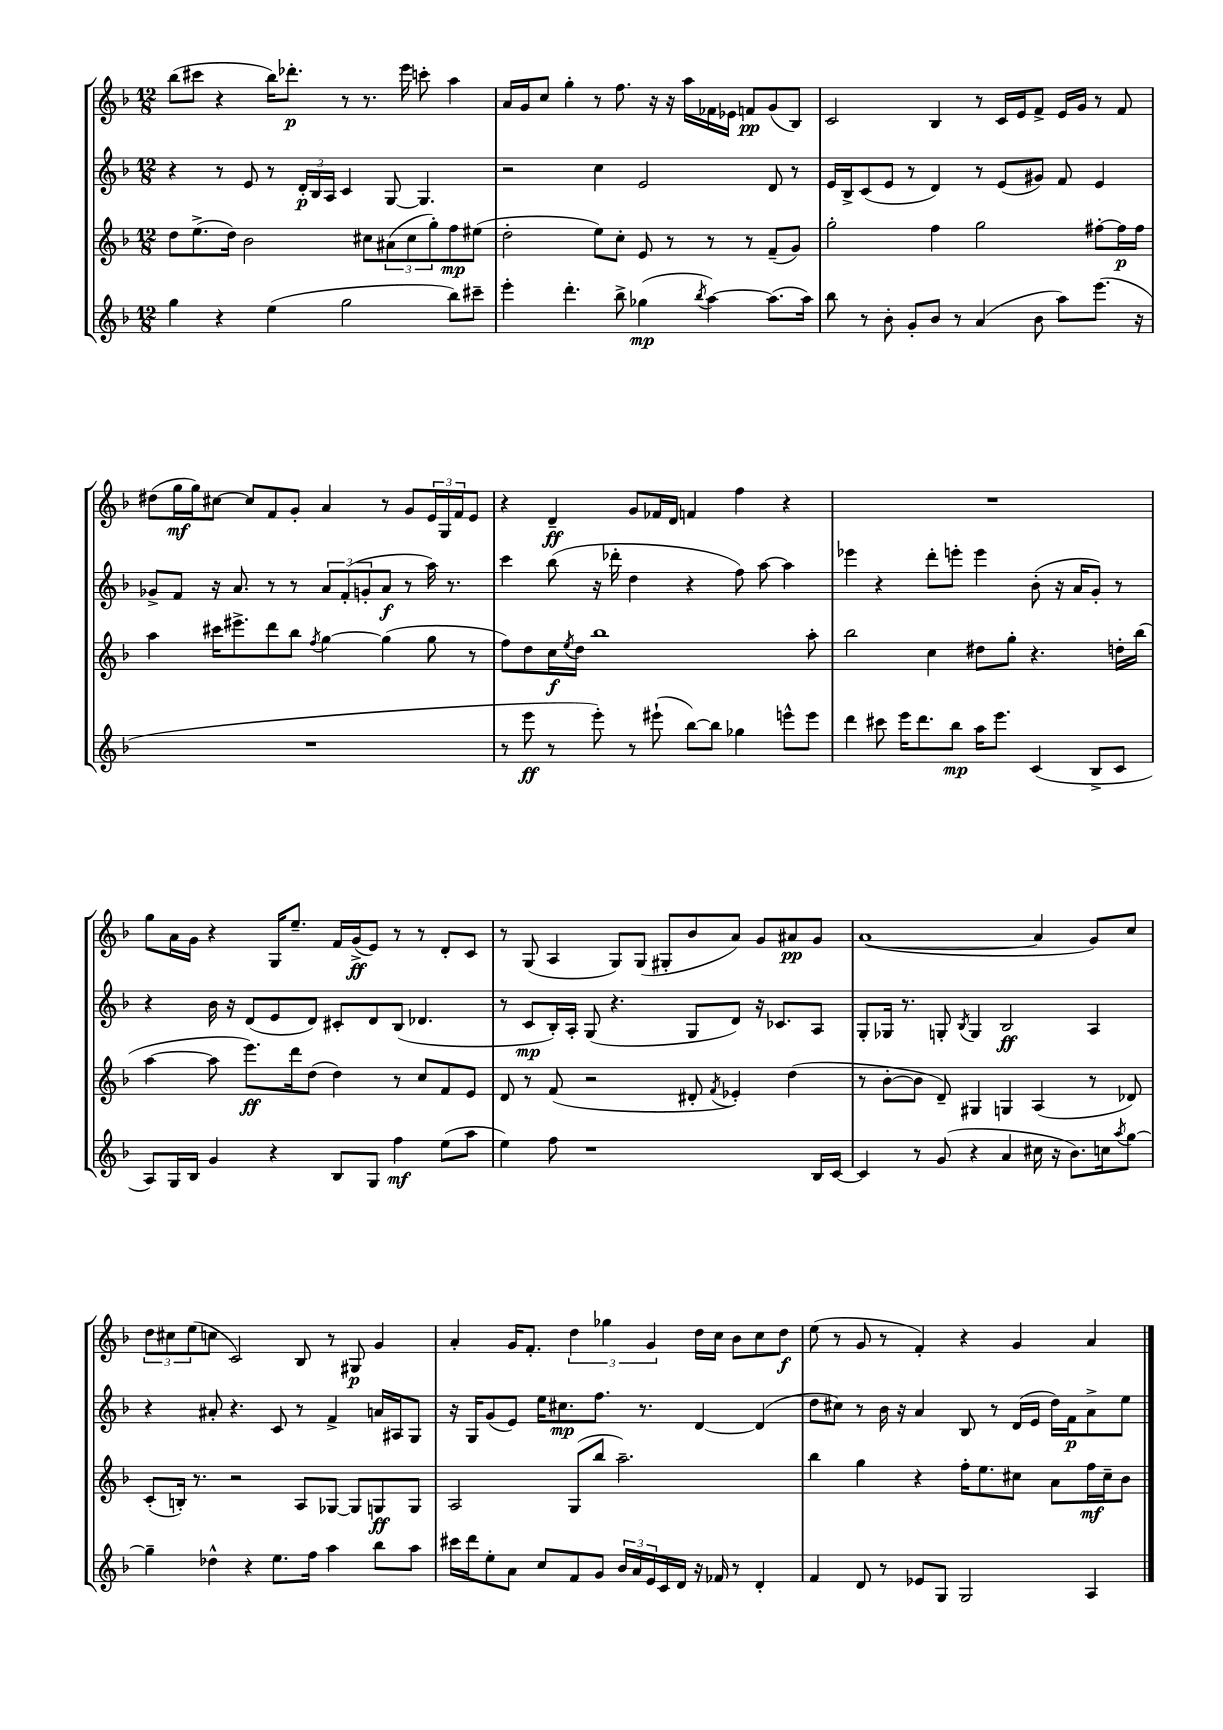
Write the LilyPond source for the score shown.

<<
\new StaffGroup <<
\new Staff = "s0" {
    \clef treble \key f \major \numericTimeSignature \time 12/8
    bes''8( cis'''8 r4 bes''16) des'''8.-.\p r8 r8. e'''16 c'''8-. a''4 |
    a'16 g'16 c''8 g''4-. r8 f''8. r16 r16 a''16 fes'16 ees'16 f'8\pp g'8( bes8) |
    c'2 bes4 r8 c'16 e'16 f'8-> e'16 g'16 r8 f'8 |
    dis''8( g''16\mf g''16) cis''8~ cis''8 f'8 g'8-. a'4 r8 g'8 \tuplet 3/2 { e'16 g16 f'16 } e'8 |
    r4 d'4--\ff g'8 fes'16 d'16 f'4 f''4 r4 |
    R1. |
    g''8 a'16 g'16 r4 g16 e''8.-- f'16 g'16->\ff( e'8) r8 r8 d'8-. c'8 |
    r8 g8( a4 g8) g8( gis8-. bes'8 a'8) g'8 ais'8\pp g'8 |
    a'1~( a'4 g'8) c''8 |
    \tuplet 3/2 { d''8 cis''8 e''8( } c''8 c'2) bes8 r8 gis8\p g'4 |
    a'4-. g'16 f'8.-. \tuplet 3/2 { d''4 ges''4 g'4 } d''16 c''16 bes'8 c''8 d''8\f |
    e''8( r8 g'8 r8 f'4-.) r4 g'4 a'4 \bar "|." |
}
\new Staff = "s1" {
    \clef treble \key f \major \numericTimeSignature \time 12/8
    r4 r8 e'8 r8 \tuplet 3/2 { d'16-.\p bes16 a16 } c'4 g8~ g4. |
    r2 c''4 e'2 d'8 r8 |
    e'16 bes16-> c'8( e'8 r8 d'4) r8 e'8( gis'8) f'8 e'4 |
    ges'8-> f'8 r16 a'8. r8 r8 \tuplet 3/2 { a'8 f'8-.( g'8-. } a'8\f r8 a''16) r8. |
    c'''4 bes''8( r16 des'''16-. d''4 r4 f''8) a''8~ a''4 |
    ees'''4 r4 d'''8-. e'''8-. e'''4 bes'8-.( r16 a'16 g'8-.) r8 |
    r4 bes'16 r16 d'8( e'8 d'8) cis'8-. d'8 bes8( des'4. |
    r8 c'8\mp bes16-.) a16-. g8( r4. g8 d'8) r16 ces'8. a8 |
    g8-. ges16 r8. g8-. \acciaccatura { bes8 } g4 bes2\ff a4 |
    r4 ais'8-. r4. c'8 r8 f'4-> a'16 ais16 g8 |
    r16 g16 g'8( e'8) e''16 cis''8.\mp f''8. r8. d'4~ d'4( |
    d''8 cis''8) r8 bes'16 r16 a'4 bes8 r8 d'16( e'16 d''16) f'16\p a'8-> e''8 \bar "|." |
}
\new Staff = "s2" {
    \clef treble \key f \major \numericTimeSignature \time 12/8
    d''8 e''8.->( d''16) bes'2 cis''8 \tuplet 3/2 { ais'8( cis''8 g''8-.) } f''8\mp eis''8( |
    d''2-. e''8) c''8-. e'8 r8 r8 r8 f'8--( g'8) |
    g''2-. f''4 g''2 fis''8~-. fis''16\p fis''16 |
    a''4 cis'''16 eis'''8.-> d'''8 bes''8 \acciaccatura { f''8 } g''4~ g''4( g''8 r8 |
    f''8) d''8 c''16\f \acciaccatura { e''8 } d''16 bes''1 a''8-. |
    bes''2 c''4 dis''8 g''8-. r4. d''16-. bes''16( |
    a''4~ a''8 e'''8.\ff) d'''16 d''8( d''4) r8 c''8 f'8 e'8 |
    d'8 r8 f'8( r2 dis'8-. \acciaccatura { f'8 } ees'4-.) d''4( |
    r8 bes'8~-. bes'8 d'8--) gis4 g4 a4( r8 des'8) |
    c'8-.( b16-.) r8. r2 a8 ges8~ ges8 g8\ff g8 |
    a2 g8( bes''8 a''2.--) |
    bes''4 g''4 r4 f''16-. e''8. cis''8 a'8 f''16\mf cis''16-- bes'8 \bar "|." |
}
\new Staff = "s3" {
    \clef treble \key f \major \numericTimeSignature \time 12/8
    g''4 r4 e''4( g''2 bes''8) cis'''8-- |
    e'''4-. d'''4.-. bes''8-> ges''4\mp( \acciaccatura { bes''8 } a''4~) a''8.( a''16) |
    bes''8 r8 bes'8-. g'8-. bes'8 r8 a'4( bes'8 a''8) e'''8.( r16 |
    R1. |
    r8 e'''8\ff r8 e'''8-.) r8 eis'''8-!( bes''8~) bes''8 ges''4 e'''8-^ e'''8 |
    d'''4 cis'''8 e'''16 d'''8. bes''8\mp a''16 e'''8. c'4( bes8-> c'8 |
    a8) g16 bes16 g'4 r4 bes8 g8 f''4\mf e''8( a''8 |
    e''4) f''8 r1 bes16 c'16~ |
    c'4 r8 g'8( r4 a'4 cis''16 r16 bes'8.) c''16 \acciaccatura { a''8 } g''8~ |
    g''4-- des''4-^ r4 e''8. f''16 a''4 bes''8 a''8 |
    cis'''16 d'''16 e''8-. a'8 c''8 f'8 g'8 \tuplet 3/2 { bes'16 a'16 e'16 } c'16 d'16 r16 fes'16 r8 d'4-. |
    f'4 d'8 r8 ees'8 g8 g2 a4 \bar "|." |
}
>>
>>
\layout { \context { \Score \remove "Bar_number_engraver" } }
